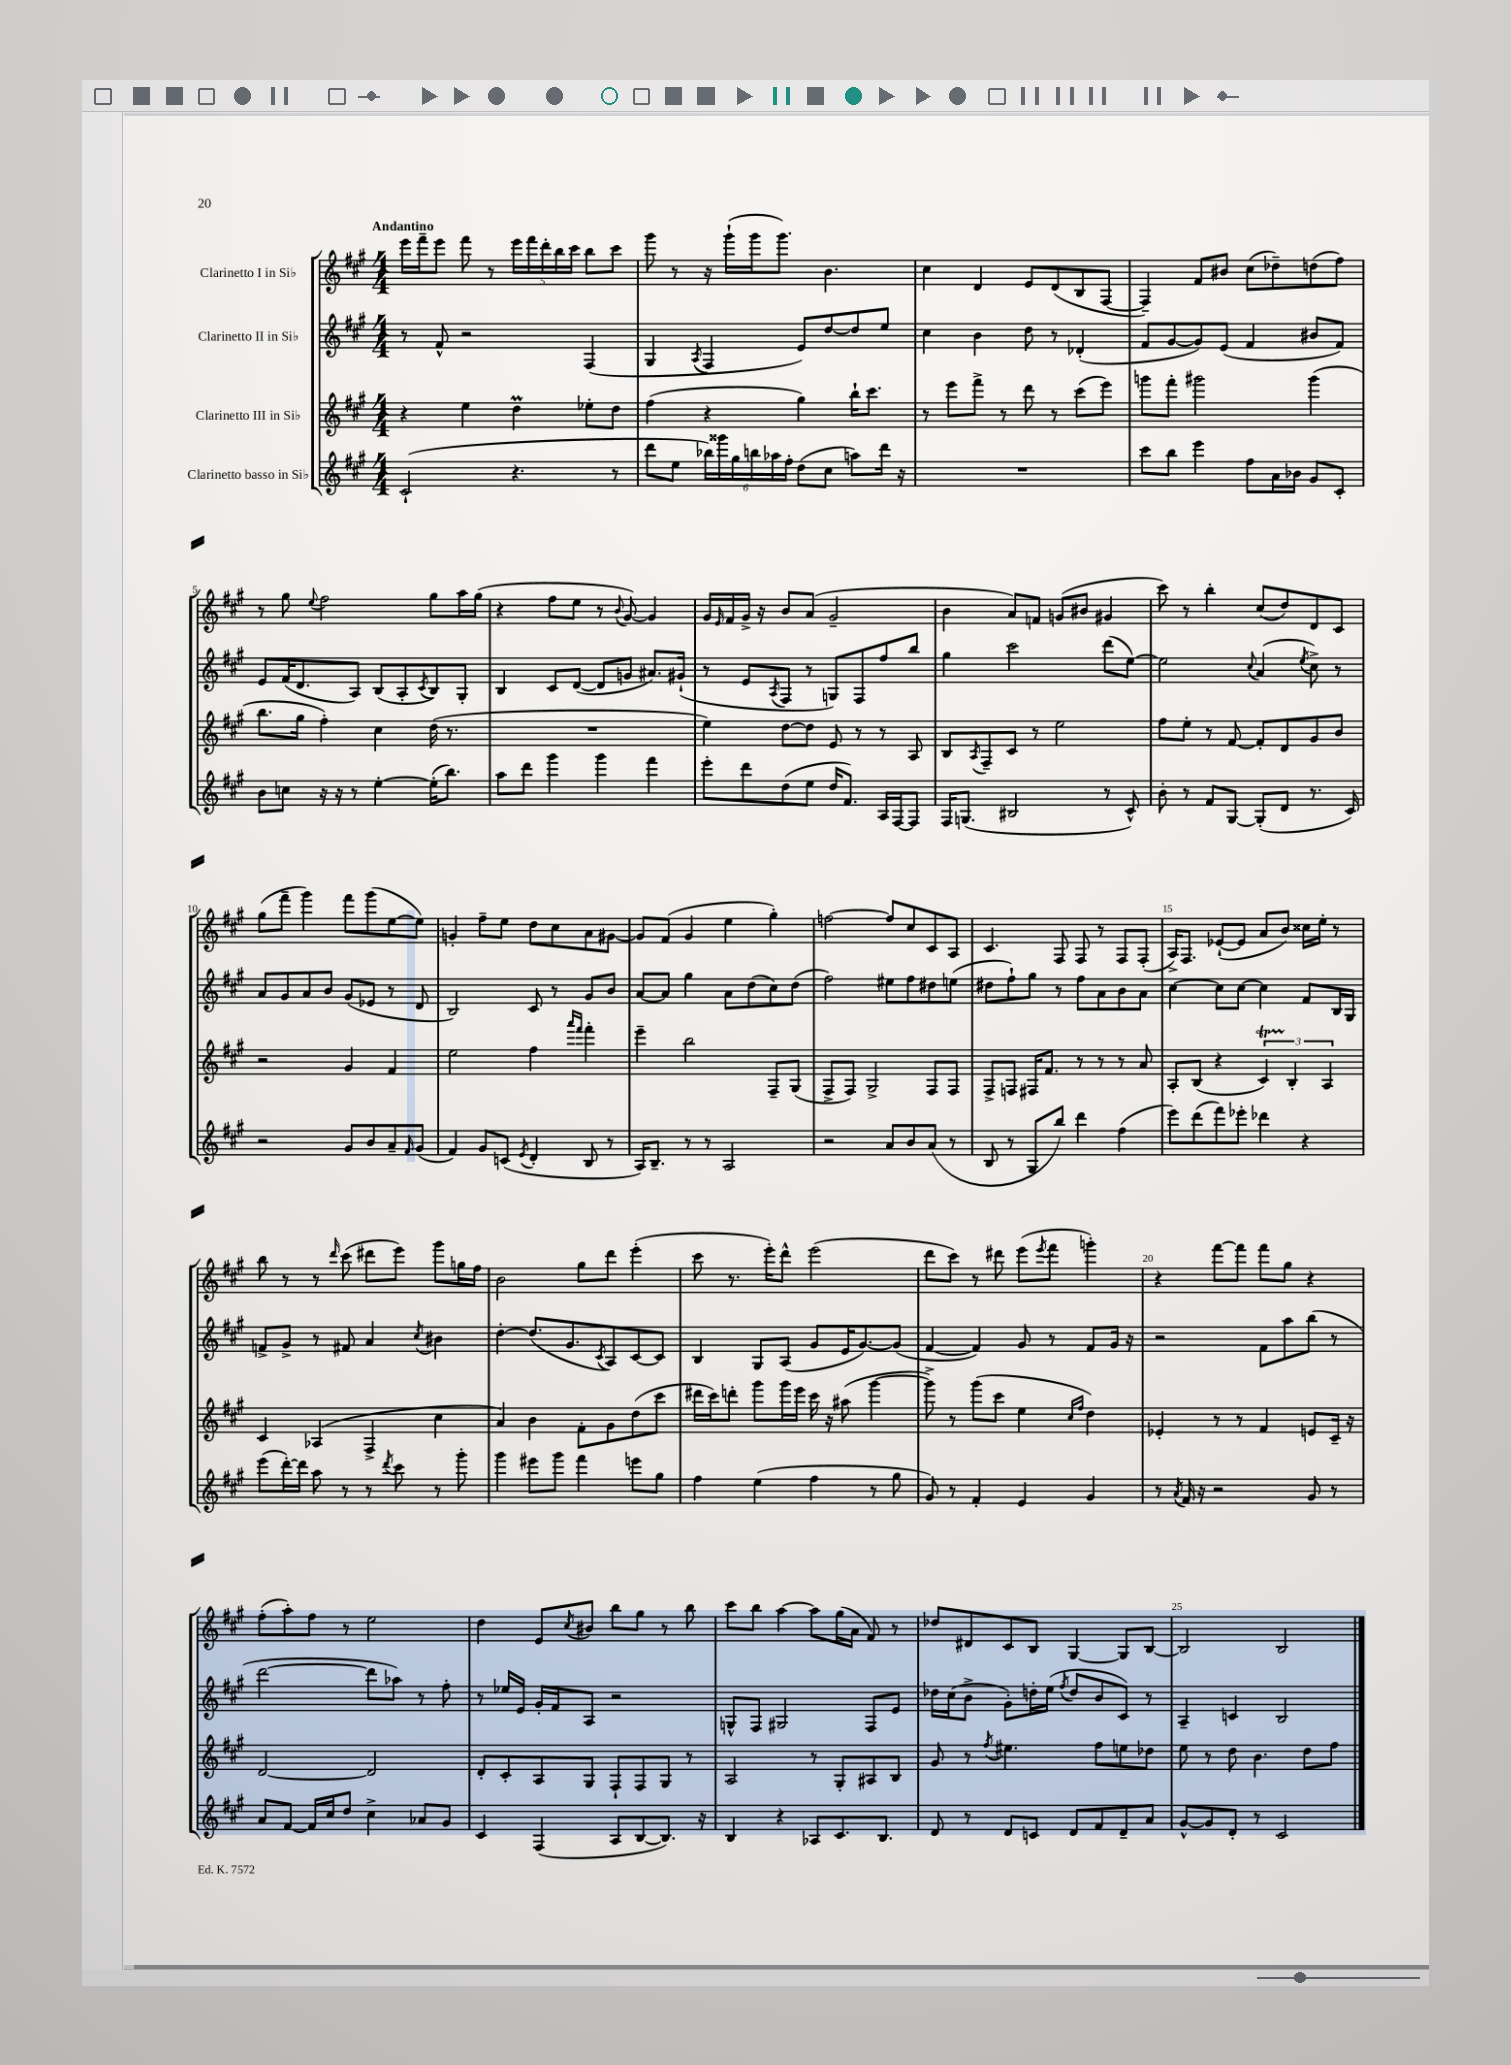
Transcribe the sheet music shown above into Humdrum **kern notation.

**kern	**kern	**kern	**kern
*part4	*part3	*part2	*part1
*staff4	*staff3	*staff2	*staff1
*I"Clarinetto basso in Si♭	*I"Clarinetto III in Si♭	*I"Clarinetto II in Si♭	*I"Clarinetto I in Si♭
*clefG2	*clefG2	*clefG2	*clefG2
*k[f#c#g#]	*k[f#c#g#]	*k[f#c#g#]	*k[f#c#g#]
*M4/4	*M4/4	*M4/4	*M4/4
=1	=1	=1	=1
!	!	!	!LO:TX:a:B:t=Andantino
(2c#`/	4r	8r	16eee\LL
.	.	.	16fff#~\J
.	.	8f#^^/	8eee\J
.	4ee\	2r	8fff#\
.	.	.	8r
4.r	4ddM\	.	20eee\LL
.	.	.	20fff#\
.	.	.	20ddd'\
.	.	.	20bb\
.	.	.	20ccc#\JJ
.	8ee-X'\L	(4F#/	8bb\L
8r	8dd\J	.	8ccc#\J
=2	=2	=2	=2
8ddd\L	(4ff#\	4G#/	8ggg#\
8ee\J	.	.	8r
.	.	8qA/	.
24bb-X\LL)	4r	4F#/	16r
24ggg##X\	.	.	.
.	.	.	(16ggg#`\LL
24gg#\	.	.	.
24bbn\	.	.	16ggg#\J
24aa-X\	.	.	.
.	.	.	8.ggg#\J)
24ff#'\JJ	.	.	.
(8dd\L	4gg#\)	8e/L)	.
8cc#\J	.	[8dd/	4.b\
8aan\L)	16bb`\KL	8dd/]	.
.	8.ccc#\J	.	.
16ddd\Jk	.	8ee/J	.
16r	.	.	.
=3	=3	=3	=3
1r	8r	4cc#\	4cc#\
.	8eee\L	.	.
.	8fff#^\J	4b\	4d/
.	8r	.	.
.	8ddd\	8dd\	8e/L
.	8r	8r	(8d/
.	(8ccc#\L	(4d-X'/	8B/
.	8eee\J)	.	[8F#/J
=4	=4	=4	=4
8ccc#\L	8gggn\L	8f#/L	4F#~/])
8bb\J	8fff#'\J	[8g#/	.
4eee\	2ggg#X\	8g#/])	8f#/L
.	.	(8e/J	8b#X/J
8ff#\L	.	4f#/	(8cc#\L
16a\L	.	.	8dd-X~\)
16b-X\JJ	.	.	.
8g#/L	(4ggg#\	8b#X/L	(8ddn\
8c#'/J	.	8f#/J)	8ff#\J)
!!LO:LB:g=z
=5	=5	=5	=5
8b\L	8.bb\L	8e/L	8r
8ccn\J	.	(16f#/K	8gg#\
.	16gg#\Jk	8.d/	.
.	.	.	8qqee/
16r	4ff#'\)	.	2ff#\
16r	.	.	.
8r	.	8A/J)	.
[4ee'\	4cc#\	(8B/L	.
.	.	8A'/	.
.	.	8qc#/	.
(16ee'\KL]	(16dd\	8B/)	8gg#\L
8.bb\J)	8.r	.	.
.	.	8G#'/J	16aa\L
.	.	.	(16gg#\JJ
=6	=6	=6	=6
8aa\L	1r	4B/	4r
8ddd\J	.	.	.
4ggg#\	.	8c#/L	8ff#\L
.	.	([8d/J	8ee\J
4ggg#\	.	8d/L]	8r
.	.	.	8qqb/
.	.	8gn/J	[8g#/)
4fff#\	.	8.a#X/L)	4g#/]
.	.	(16g#X`/Jk	.
=7	=7	=7	=7
8eee'\L	4ee\)	8r	16g#/LL
.	.	.	16qqe/
.	.	.	16f#/
8ddd\	.	8e/L	16g#^/JJ
.	.	.	16r
.	.	8qA/	.
(8dd\	[8dd\L	8F#/J	8b/L
8ee\J	8dd\J]	8r	(8a/J
16dd/KL	8e/	8Gn/L)	2g#~/
8.f#/J)	.	.	.
.	8r	8F#/	.
16A/LL	8r	8ff#/	.
[16F#/J	.	.	.
8F#/J]	8A/	8bb/J	.
=8	=8	=8	=8
16F#/KL	8B/L	4gg#\	4b\
(8.Gn/J	.	.	.
.	8qA/	.	.
.	8F#~/	.	.
2B#X/	8c#/J	2ccc#\	8a/L)
.	8r	.	8fn/J
.	2ee\	.	(8gn/L
.	.	.	8b#X/J
8r	.	(8ddd\L	4g#X/
8c#^^/)	.	[8ee\J)	.
=9	=9	=9	=9
8b'\	8ff#\L	2ee\]	8ccc#\)
8r	8ee'\J	.	8r
8f#/L	8r	.	4bb'\
[8G#/J	[8f#/	.	.
.	.	8qqcc#/	.
(8G#'/L]	8f#'/L]	(4a/	(8cc#/L
8d/J	8d/	.	8dd/)
.	.	8qee/	.
8.r	8g#/	8cc#^\)	8d/
.	8b/J	8r	8c#/J
16c#/)	.	.	.
!!LO:LB:g=z
=10	=10	=10	=10
2r	2r	8a/L	(8gg#\L
.	.	8g#/	8fff#~\J
.	.	8a/	4ggg#\)
.	.	8b/J	.
8g#/L	4g#/	(8g#/L	8fff#\L
8b/	.	8e-X/J	(8ggg#\
8a~/	4f#/	8r	[8ee\
16qqf#/	.	.	.
(8g#/J	.	8d/	8ee\J])
=11	=11	=11	=11
4f#/)	2ee\	2B/)	4gn'/
8g#/L	.	.	8ff#~\L
(8cn/J	.	.	8ee\J
8qe/	.	.	.
4d'/	4ff#\	8c#/	8dd\L
.	.	8r	8cc#\
.	16qqaaa/LL	.	.
.	16qqfff#/JJ	.	.
8B/	4fff#'\	8g#/L	8a\
8r	.	8b/J	[8g#X\J
=12	=12	=12	=12
16A/KL)	4eee~\	[8a/L	8g#/L]
8.B~/J	.	.	.
.	.	8a/J]	(8f#/J
8r	2bb\	4gg#\	4g#/
8r	.	.	.
2A/	.	8a\L	4ee\
.	.	(8dd\	.
.	8F#~/L	8cc#\)	4gg#'\)
.	(8G#/J	(8dd\J	.
=13	=13	=13	=13
2r	8F#^/L	2ff#\)	[2ffn\
.	8F#/J)	.	.
.	2G#^/	.	.
8a/L	.	8ee#X\L	8ff/L]
8b/	.	8ff#\	8cc#/
(8a/J	8F#/L	8dd#X\	8c#/
8r	8F#/J	(8een\J	8A/J
=14	=14	=14	=14
8B/	8F#^/L	8dd#X\L	4.c#/
8r	8Fn/J	8ff#`\)	.
8G#/L	16F#X/KL	8gg#\J	.
.	8.f#/J	.	.
8bb/J)	.	8r	8F#/
4ddd\	8r	8ff#\L	8F#/
.	8r	8a\	8r
(4ff#\	8r	8b\	8F#/L
.	8a/	8a\J	(8F#'/J
=15	=15	=15	=15
8eee\L)	8A'/L	[4cc#\	16A^/KL)
.	.	.	8.F#/J
(8ddd\	(8B/J	.	.
8fff#\)	4r	8cc#\L]	([8e-X`/L
8eee-X'\J	.	[8cc#\J	8e-/J]
4ddd-X\	6c#t/)	4cc#\]	8a/L
.	.	.	8b/J)
.	6B'/	.	.
4r	.	8f#/L	16cc##X\LL
.	.	.	16ee'\JJ
.	6A/	.	.
.	.	16B/L	8r
.	.	16G#/JJ	.
!!LO:LB:g=z
=16	=16	=16	=16
(8eee\L	4c#/	8fn^/L	8bb\
[16ddd'\L)	.	8g#^/J	8r
16ddd\JJ]	.	.	.
8aa\	(4A-X/	8r	8r
.	.	.	16qqddd/
8r	.	8f#X/	(8ccc#\
8r	4F#^/	4a/	8ddd#X\L
8qddd/	.	.	.
8ccc#\	.	.	8eee\J)
.	.	8qcc#/	.
8r	4cc#\	4b#X\	8ggg#\L
8ggg#'\	.	.	16ggn\L
.	.	.	16ff#\JJ
=17	=17	=17	=17
4ggg#\	4a/)	[4dd'\	2b\
8eee#X\L	4b\	(8.dd/L]	.
8ggg#\J	.	.	.
.	.	8.g#/	.
4fff#\	8f#'\L	.	8gg#\L
.	.	8qc#/	.
.	8g#\	8A/)	8ddd\J
8eeen\L	(8dd\	[8c#/	(4eee'\
8gg#\J	8ccc#\J	8c#/J]	.
=18	=18	=18	=18
4ff#\	16ddd#X\LL	4B/	8ccc#\
.	16ccc#\J)	.	.
.	8dddn'\J	.	8.r
(4ee\	8ggg#\L	8G#/L	.
.	.	.	16eee'\KL)
.	16ggg#\L	(8A/J	8ddd^^\J
.	16eee\JJ	.	.
4ff#\	16ccc#\	8g#/L	(2eee\
.	16r	.	.
.	(8aa#X\	16e/K	.
.	.	[8.g#/)	.
8r	[4ggg#\	.	.
8gg#\	.	(8g#/J]	.
=19	=19	=19	=19
8g#/)	8ggg#^\])	[4f#/	8ddd\L
8r	8r	.	8ccc#\J)
4f#'/	(8ggg#\L	4f#/])	8r
.	8ccc#\J	.	8ddd#X\
4e/	4ee\	8g#/	(8eee\L
.	.	.	8qeee/
.	.	8r	8fff#\J
.	16qqcc#/LL	.	.
.	16qqff#/JJ	.	.
4g#/	4dd\)	8f#/L	4gggn'\)
.	.	16g#/Jk	.
.	.	16r	.
=20	=20	=20	=20
8r	4e-X'/	2r	4r
8qa/	.	.	.
16f#/	.	.	.
16r	.	.	.
2r	8r	.	[8fff#\L
.	8r	.	8fff#\J]
.	4f#/	8f#\L	8fff#\L
.	.	8aa\	8gg#\J
8g#/	8en/L	(8bb\J	4r
8r	16c#~/Jk	8r	.
.	16r	.	.
!!LO:LB:g=z
=21	=21	=21	=21
8a/L	[2d/	[2ddd\	(8ff#'\L
[8f#/J	.	.	8aa'\)
16f#/LL]	.	.	8ff#\J
16cc#/J	.	.	.
8dd/J	.	.	8r
4cc#^\	2d/]	8ddd\L]	2ee\
.	.	8aa-X\J)	.
8a-X/L	.	8r	.
8g#/J	.	8ff#'\	.
=22	=22	=22	=22
4c#/	8d'/L	8r	4dd\
.	8c#'/	16ee-X/LL	.
.	.	16e/JJ	.
(4F#/	8A/	16g#'/LL	8e/L
.	.	16f#/J	.
.	.	.	8qcc#/
.	8G#/J	8A/J	8b#X/J
8A/L	8F#`/L	2r	8bb\L
[8B/	8F#/	.	8gg#\J
8.B/J])	8G#/J	.	8r
.	8r	.	8bb\
16r	.	.	.
=23	=23	=23	=23
4B/	2A/	8Gn^^/L	8ccc#\L
.	.	8F#/J	8bb\J
4r	.	2G#X/	[4aa\
8A-X/L	8r	.	8aa\L]
8.c#/	8G#'/L	.	(16gg#\L
.	.	.	16a\JJ
.	8A#X/	8F#/L	8f#/)
8.B/J	.	.	.
.	8B/J	8e/J	8r
=24	=24	=24	=24
8d/	8g#/	16dd-X\LL	8dd-X/L
.	.	(16cc#\J	.
8r	8r	8b^\J	8d#X/
.	8qff#/	.	.
8d/L	4.ee#X\	8g#'\L)	8c#/
8cn/J	.	16ddn'\L	8B/J
.	.	(16ee\JJ	.
.	.	8qff#/	.
8d/L	.	8dd/L	[4G#/
8f#/	8ff#\L	8b/	.
8d~/	8een\	8c#/J)	8G#/L]
8a/J	8dd-X\J	8r	[8B/J
=25	=25	=25	=25
[8g#^^/L	8ee\	4A~/	2B/]
8g#/]	8r	.	.
8d'/J	8dd\	4cn/	.
8r	4.b\	.	.
2c#/	.	2B/	2B/
.	8dd\L	.	.
.	8ff#\J	.	.
==	==	==	==
*-	*-	*-	*-
